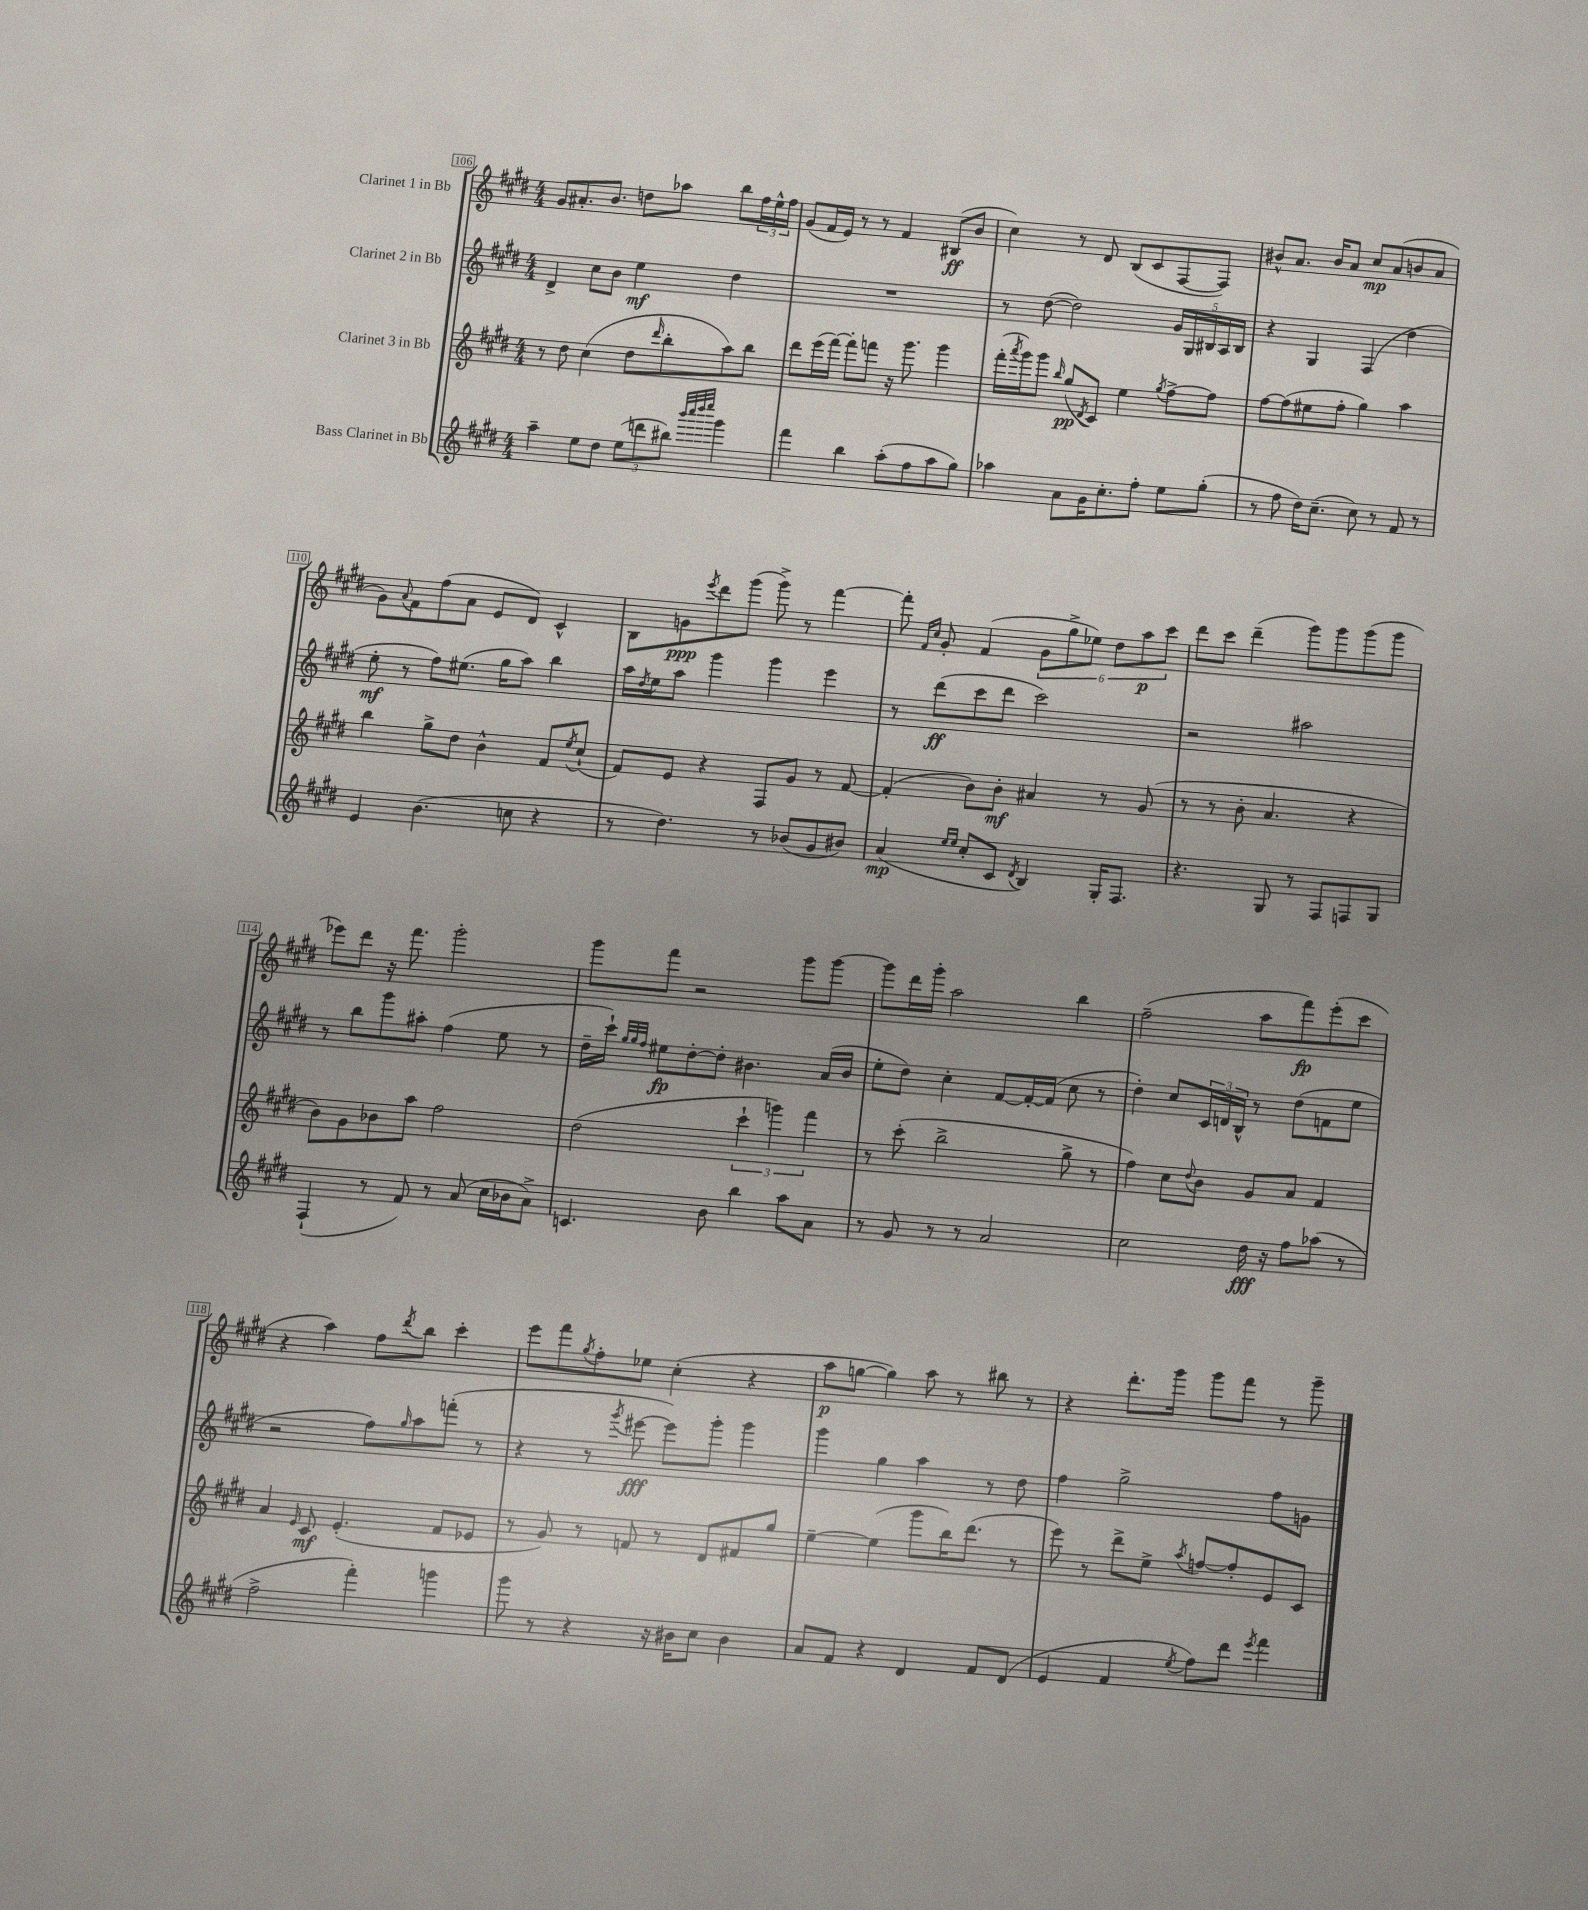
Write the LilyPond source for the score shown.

<<
\new StaffGroup <<
\new Staff = "s0" \with { instrumentName = "Clarinet 1 in Bb" } {
    \clef treble \key e \major \numericTimeSignature \time 4/4
    gis'8 ais'8.-. b'8. d''8 aes''8 b''8 \tuplet 3/2 { fis''16 e''16-^ fis''16 } |
    gis'8( fis'16 e'16) r8 r8 fis'4 bis8\ff( b'8 |
    cis''4) r8 dis'8 b8( cis'8 fis8~ fis8) |
    bis'8-^ a'8. bis'16 a'8 cis''8\mp a'8( b'8 a'8 |
    gis'8) \appoggiatura { a'8 } fis'8 fis''8( a'8 e'8 dis'8) cis'4-^ |
    b8 g'8\ppp \acciaccatura { e'''8 } dis'''8 gis'''8( gis'''8->) r8 fis'''4~ |
    fis'''8-. \grace { fis'16 cis''16 } gis'8-. fis'4( \tuplet 6/4 { gis'8 gis''8-> ees''8) dis''8 a''8\p cis'''8 } |
    dis'''8 cis'''8 dis'''4--( gis'''8) gis'''8 gis'''8( gis'''8 |
    ees'''8) dis'''8 r16 fis'''8. gis'''2-. |
    gis'''8 fis'''8 r2 gis'''8 gis'''8~ |
    gis'''8 dis'''16 gis'''16-. a''2 b''4 |
    fis''2--( a''8 fis'''8\fp) e'''8-.( cis'''8 |
    r4 a''4) fis''8 \acciaccatura { dis'''8 } b''8 cis'''4-. |
    e'''8 fis'''8 \acciaccatura { gis''8 } fis''8-. ees''8 cis''4-.( r4 |
    a''8\p g''8~ g''4) a''8 r8 bis''8 r8 |
    r4 dis'''8.-. gis'''16 gis'''8 fis'''8 r8 gis'''8-- \bar "|." |
}
\new Staff = "s1" \with { instrumentName = "Clarinet 2 in Bb" } {
    \clef treble \key e \major \numericTimeSignature \time 4/4
    dis'4-> cis''8 b'8 e''4\mf dis''4 |
    R1 |
    r8 dis''8~( dis''2) \tuplet 5/4 { gis'16 gis16 bis16 a16 bis16 } |
    r4 gis4 fis4( dis''4 |
    e''8-.\mf r8 fis''8) eis''8.( gis''16 a''8) b''4 |
    a''16 \acciaccatura { dis''8 } e''16 a''8 gis'''4 gis'''4 e'''4 |
    r8 dis'''8\ff( cis'''8 dis'''8 cis'''2) |
    r2 ais''2 |
    r8 b''8 gis'''8 ais''8-. fis''4( e''8 r8 |
    dis''16-- cis'''16-!) \grace { gis''32 gis''32 fis''32 } eis''8\fp dis''8~-. dis''8-. bis'4. a'16( bis'16 |
    e''8-. dis''8) cis''4-. fis'8~ fis'16~-. fis'16( cis''8 r8 |
    dis''4-.) cis''8 \tuplet 3/2 { cis'16 d'16 b16-^ } r8 dis''8( f'8 e''8 |
    r2 fis''8) \grace { gis''16 } a''8 f'''8-.( r8 |
    r4 r8 \acciaccatura { gis'''8 } eis'''8~\fff eis'''8) gis'''8-. gis'''4 |
    gis'''4 gis''4 a''4 r8 dis''8 |
    fis''4 gis''2-> fis''8 g'8 \bar "|." |
}
\new Staff = "s2" \with { instrumentName = "Clarinet 3 in Bb" } {
    \clef treble \key e \major \numericTimeSignature \time 4/4
    r8 dis''8 cis''4( dis''8 \grace { dis'''16 } b''8-. a''8) b''8 |
    dis'''8 e'''16( fis'''16~) fis'''8-. f'''8 r16 gis'''8. gis'''4 |
    fis'''16-.( \acciaccatura { a'''8 } gis'''16) gis'''8 \grace { b''16 } gis''8\pp( \acciaccatura { dis'8 } cis'8) e''4 \acciaccatura { gis''8 } fis''8~-> fis''8 |
    fis''8~ fis''8( eis''8 fis''8-. gis''4) a''4 |
    b''4 gis''8-> dis''8 b'4-^ fis'8 \acciaccatura { e''8 } cis''8-!( |
    fis'8) e'8 r4 fis8 gis'8 r8 fis'8~ |
    fis'4-.( b'8) b'8-.\mf ais'4 r8 gis'8( |
    r8 r8 b'8-. a'4. r4 |
    b'8) gis'8 bes'8 a''8 fis''2 |
    dis''2( \tuplet 3/2 { cis'''4-! g'''4) fis'''4 } |
    r8 cis'''8-.( b''2-> gis''8-> r8 |
    fis''4) cis''8 \appoggiatura { dis''8 } b'8 gis'8 a'8 fis'4 |
    a'4 \grace { e'16 } cis'8\mf e'4.-.( fis'8 ees'8 |
    r8 gis'8) r8 f'8 r8 dis'8 fis'8 gis''8 |
    e''4~-- e''4( gis'''8 b''16) dis'''8.( r8 |
    e'''8) r8 dis'''8-> e''8-> \acciaccatura { a''8 } f''8~ f''8-. e'8 cis'8 \bar "|." |
}
\new Staff = "s3" \with { instrumentName = "Bass Clarinet in Bb" } {
    \clef treble \key e \major \numericTimeSignature \time 4/4
    a''4-- e''8 dis''8 \tuplet 3/2 { e''8( d'''8 bis''8) } \grace { b'''32 cis''''32 dis''''32 e''''32 } gis'''4 |
    fis'''4 b''4 a''8-.( fis''8 a''8 gis''8) |
    aes''4 a'8 gis'16 cis''8.-. fis''8-. e''8 gis''8-.( |
    r8 fis''8 dis''16) cis''8.--( cis''8) r8 fis'8 r8 |
    e'4 b'4.( c''8 r4 |
    r8 dis''4.) r8 bes'8( gis'8 bis'8) |
    a'4\mp( \grace { e''16 e''16 } cis''8-. cis'8 \acciaccatura { dis'8 } b4) gis16-. fis8. |
    r4. gis8 r8 fis8 f8 gis8 |
    fis4-!( r8 fis'8) r8 a'8( cis''16 bes'16 a'8->) |
    c'4. b'8 b''4 a''8 a'8 |
    r8 gis'8 r8 r8 a'2 |
    cis''2 dis''16\fff r16 fis''8 aes''8( r8 |
    fis''2-> fis'''4-.) g'''4 |
    gis'''8 r8 r4 r16 bis'16 cis''8 bis'4 |
    a'8 fis'8 r4 dis'4 fis'8 dis'8( |
    e'4 fis'4 \acciaccatura { e''8 } fis''8) dis'''8 \acciaccatura { e'''8 } fis'''4 \bar "|." |
}
>>
>>
\layout { \context { \Score currentBarNumber = #106 \override BarNumber.stencil = #(make-stencil-boxer 0.1 0.3 ly:text-interface::print) } }
